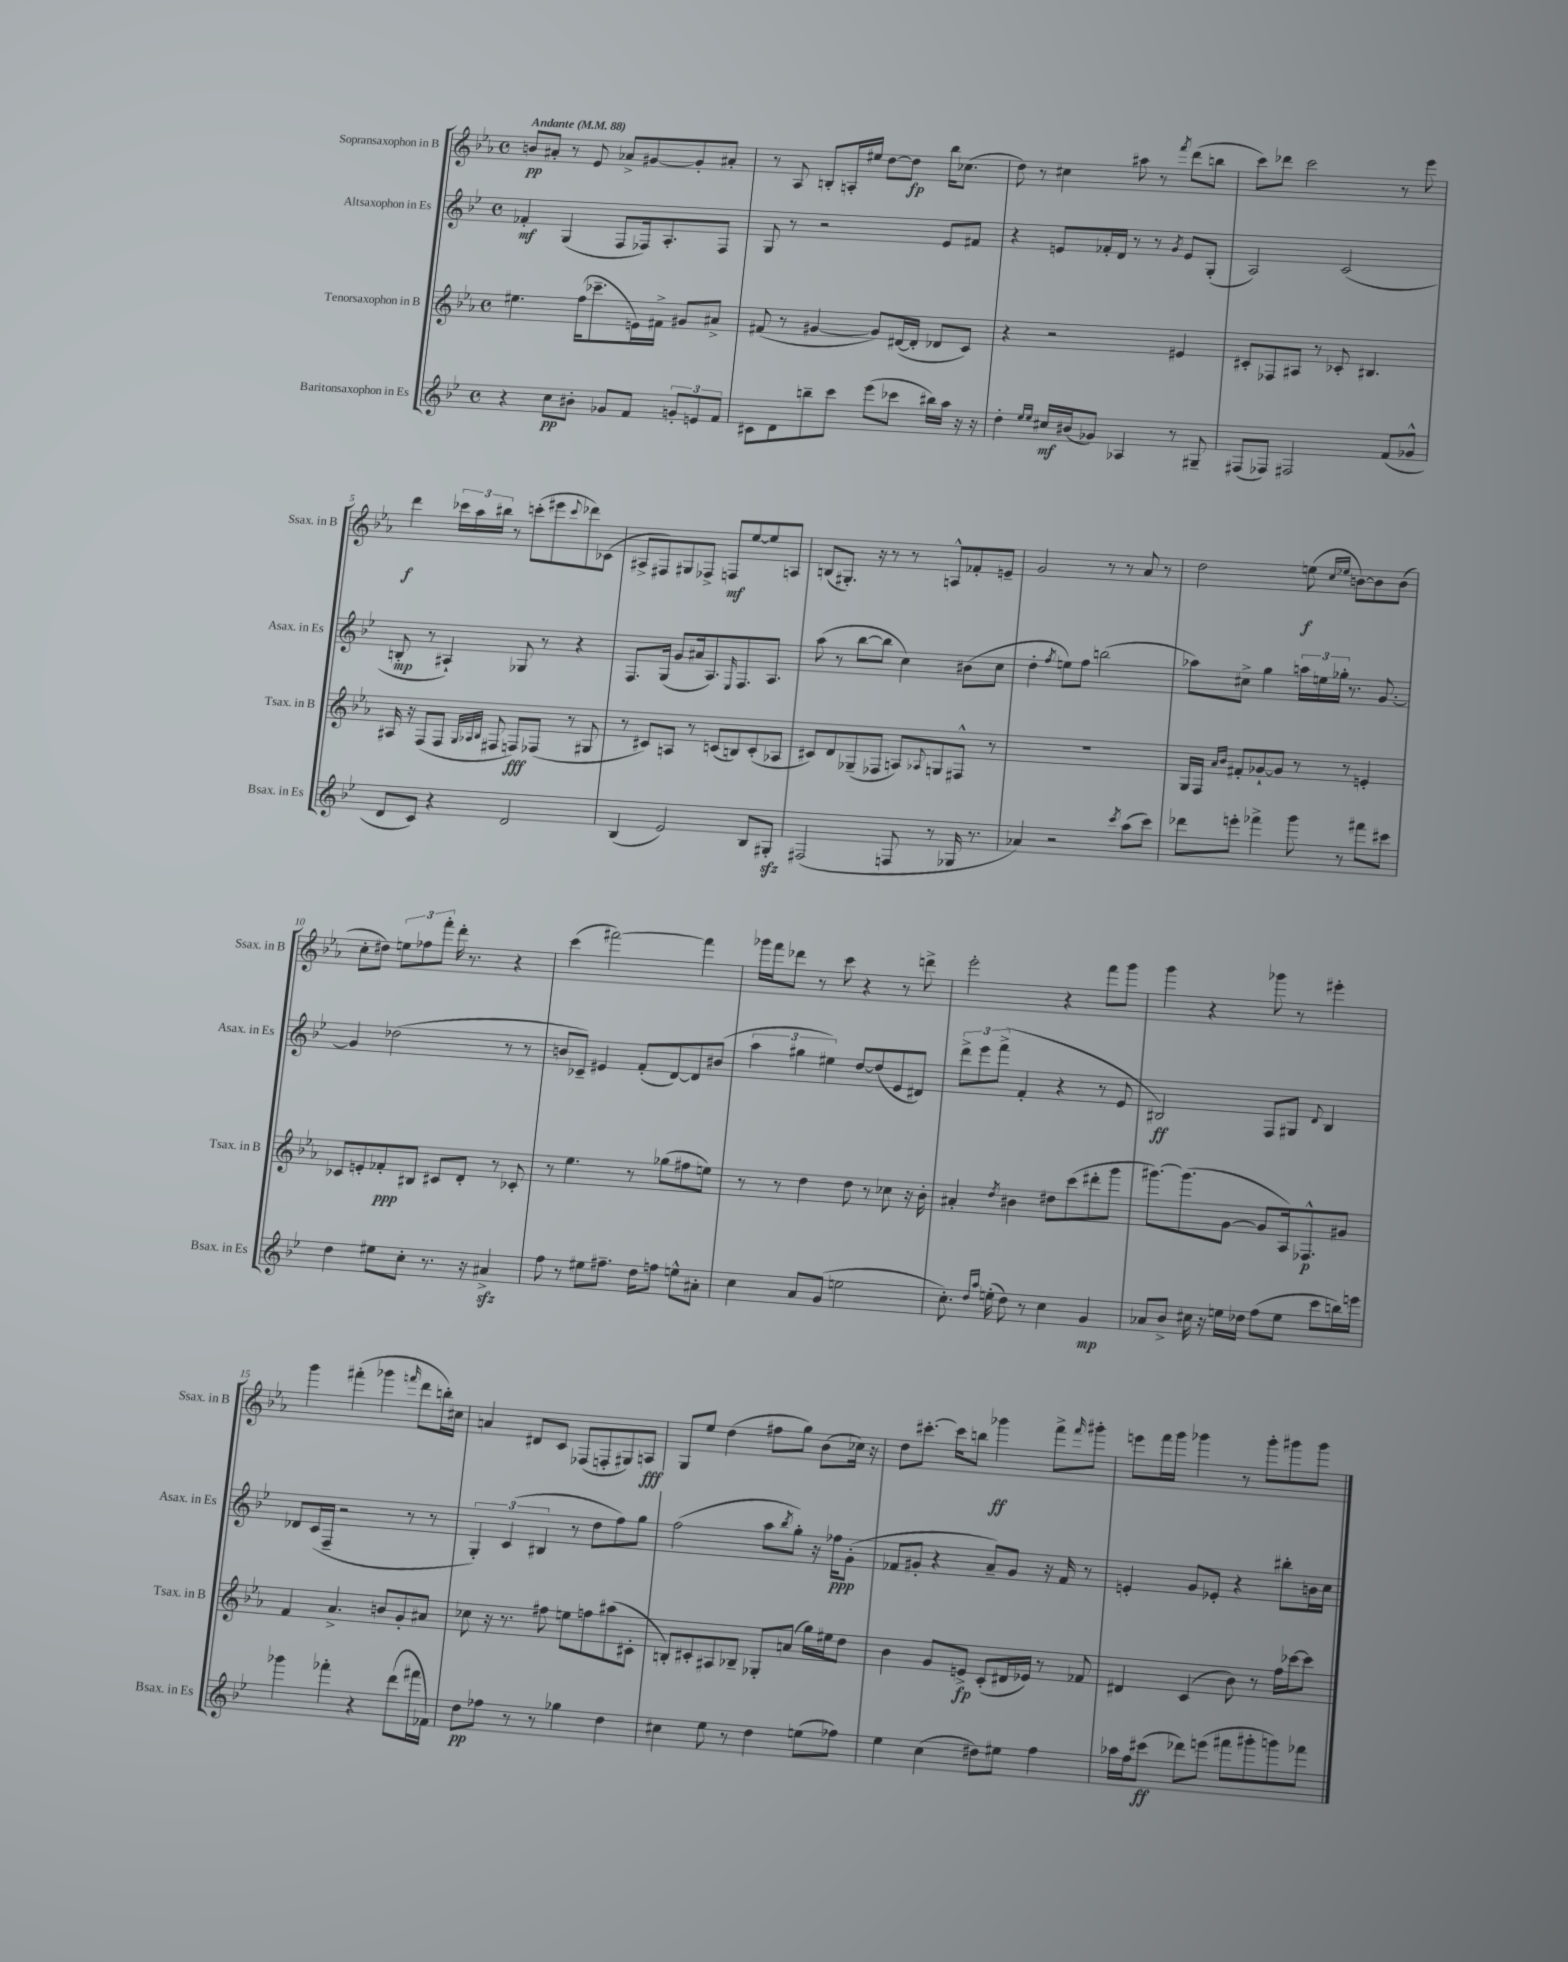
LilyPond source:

<<
\new StaffGroup <<
\new Staff = "s0" \with { instrumentName = "Sopransaxophon in B" shortInstrumentName = "Ssax. in B" } {
    \clef treble \key ees \major \defaultTimeSignature \time 4/4 \tempo "Andante" 4 = 88
    b'8\pp ais'8-. r8 ees'8 aes'8-> gis'8~ gis'8-. ais'8-. |
    r8 aes8 b8-. a16-. eis''16 d''8~ d''8\fp bes''16 ces''8.( |
    d''8) r8 cis''4 ais''8 r8 \acciaccatura { f'''8 } d'''8( b''8 |
    c'''8) des'''8 c'''2 r8 ees'''8 |
    d'''4\f \tuplet 3/2 { ces'''16 aes''16 bis''16 } r8 c'''8-.( eis'''8 \appoggiatura { c'''8 } des'''8) ces'8( |
    ais8-> fis8) gis8 fes8-> f8\mf ees''8~ ees''8 a8 |
    b8( gis8.-.) r16 r8 r8 a8-^ fes'8-. e'8-- |
    g'2 r8 r8 aes'8 r8 |
    d''2 e''8\f( \grace { c''16 ees''16 } b'8~) b'8 b'8( |
    c''8-. dis''8) \tuplet 3/2 { e''8 fes''8 f'''8-. } d'''16-. r8. r4 |
    c'''4( fis'''2~) fis'''4 |
    ges'''16 f'''16 des'''8 r8 c'''8 r4 r8 d'''8-> |
    ees'''2-. r4 f'''8 g'''8 |
    g'''4 r4 ges'''8 r8 eis'''4-. |
    g'''4 fis'''4-.( ges'''4 \grace { f'''16 } d'''8 b''16-.) cis''16 |
    a'4 dis'8 c'8 fes8( f8-. gis8) a8\fff |
    g8 ees''8 d''4( fis''8 g''8) bes'8( ces''16) r16 |
    d''8 cis'''8.~-. cis'''16 b''8 ges'''4\ff f'''8-> \grace { f'''16 } gis'''8-. |
    e'''8 f'''16 g'''16 ges'''4 r8 ges'''8-. gis'''8 gis'''8 \bar "|." |
}
\new Staff = "s1" \with { instrumentName = "Altsaxophon in Es" shortInstrumentName = "Asax. in Es" } {
    \clef treble \key bes \major \defaultTimeSignature \time 4/4
    fes'4-.\mf g4( f8 fes16) a8.-. fes8 |
    g8 r8 r2 ees'8 fis'8 |
    r4 e'8 fes'16-. d'16 r8 r8 \acciaccatura { g'8 } e'8 g8-.( |
    a2) c'2( |
    b8-.\mp r8 ais4-!) ges8 r8 r4 |
    f8. g16( g'8 ais'16 a8.) \grace { ees16 } f8. a8. |
    a''8( r8 bes''8~ bes''8 c''4) bis'8( c''8 |
    d''4-. \acciaccatura { f''8 } e''8) f''8 b''2( |
    aes''8) cis''8-> g''4 \tuplet 3/2 { a''16 e''16 ges''16-. } r8. g'8.~ |
    g'4 des''2( r8 r8 |
    b'8 ces'8--) eis'4 f'8-.( d'8~) d'8 bis'8( |
    \tuplet 3/2 { a''4 gis''4 eis''4) } d''8~ d''8( ees'8 dis'8) |
    \tuplet 3/2 { d'''8-> ees'''8 f'''8->( } f'4-. r4 r8 ees'8 |
    bis2\ff) f8 gis8 \appoggiatura { d'8 } bis4 |
    des'8 c'16( f16-- r2 r8 r8 |
    \tuplet 3/2 { g4-.) c'4( bis4 } r8 d''8 f''8) g''8 |
    f''2( a''8 \acciaccatura { bes''8 } g''8-.) r16 fes''16\ppp g'8-.( |
    fes'8 gis'8-. r4 a'8--) gis'8 r16 fes'16 r8 |
    e'4-. g'8 ees'8-. r4 bis''8-. b'16 c''16 \bar "|." |
}
\new Staff = "s2" \with { instrumentName = "Tenorsaxophon in B" shortInstrumentName = "Tsax. in B" } {
    \clef treble \key ees \major \defaultTimeSignature \time 4/4
    eis''4. f''16( ces'''8.-- e'16) fis'16-> gis'8 ais'8-> |
    fis'8( r8 gis'4~ gis'8) dis'16~( dis'16-. des'8 c'8) |
    r4 r2 eis'4 |
    cis'8-. fes8 ais8 r8 ces'8-. bis4. |
    ais16 r16 f8( f8 \grace { g32 aes32 bes32 } fis8 f8\fff) fes8( r8 gis8 |
    r8 cis'8) a8 r8 c'8( b8) c'8-.( aes8 |
    cis'8) d'8 ges8--( fes8 a8) \appoggiatura { aes8 } g8 fis8-^ r8 |
    R1 |
    g16 f16 \grace { aes'16 bes'16 } fis'8-. ges'8~-! ges'8 r8 r8 e'4-. |
    ces'8 e'8-. fes'8-.\ppp bis8 cis'8 d'8-. r8 ces'8-. |
    r8 ees''4. r8 ges''8( fis''8 e''8) |
    r8 r8 d''4 d''8 r8 ces''8 r16 bes'16-. |
    ais'4-. \acciaccatura { d''8 } bis'4 dis''8 c'''8( dis'''8-. g'''8 |
    gis'''8.~) gis'''8.( g'8~ g'8 aes16) fes8.-^\p gis'8 |
    f'4 aes'4.-> b'8 g'8-. ais'8 |
    ces''8 r16 r8. fis''8 e''8 f''8 ais''8( cis'8-. |
    b8-.) cis'8-. ais8 bes8-- ges8-. a'8( g''16) eis''16 d''8 |
    bes'4 g'8 e'8->\fp c'8-.( dis'16 ees'16) r8 fes'8 |
    dis'4 c'4( bes'8) r8 f''16 ces'''16~ ces'''8 \bar "|." |
}
\new Staff = "s3" \with { instrumentName = "Baritonsaxophon in Es" shortInstrumentName = "Bsax. in Es" } {
    \clef treble \key bes \major \defaultTimeSignature \time 4/4
    r4 c''8\pp bis'8-. ges'8 f'8 \tuplet 3/2 { g'8-. e'8 f'8 } |
    cis'8 d'8 b''8-- c'''8 ees'''8( ces'''8 bis''16) a''16 r16 r16 |
    d''4-. \grace { ees''16 ees''16 } cis''16\mf bis'16( ges'8) aes4 r8 gis8-- |
    fis8( fes8) fis2 f'8( ges'8-^ |
    d'8 c'8) r4 d'2 |
    bes4( ees'2) bes8 gis8-.\sfz |
    fis2( f8 r8 ges16 r8. |
    aes'4) r2 \acciaccatura { c'''8 } a''8( c'''8) |
    des'''8 e'''8-. fes'''4-> g'''8 r8 fis'''8 cis'''8 |
    d''4 eis''8 c''8-. r8. r16 ais'4->\sfz |
    f''8 r8 eis''8 fis''8.-- d''16 f''8 e''8-^ ais'8-. |
    c''4 a'8 g'8( e''2 |
    c''8.-.) \grace { d''16 a''16 } e''16-.( d''8) r8 c''4 g'4\mp |
    aes'8 bes'8-> cis''16 r16 e''16 des''16 f''8( e''8 c'''8 b''16) e'''16 |
    ges'''4 fes'''4-. r4 d'''8( fis'''16 fes'16) |
    d''8\pp fes''8 r8 r8 ges''4 d''4 |
    cis''4 ees''8 r8 d''4 e''8( fes''8) |
    ees''4 c''4( dis''8) eis''8 f''4 |
    aes''16 f''16 cis'''8\ff( des'''8) e'''8( fis'''8 gis'''8-. g'''8) fes'''8 \bar "|." |
}
>>
>>
